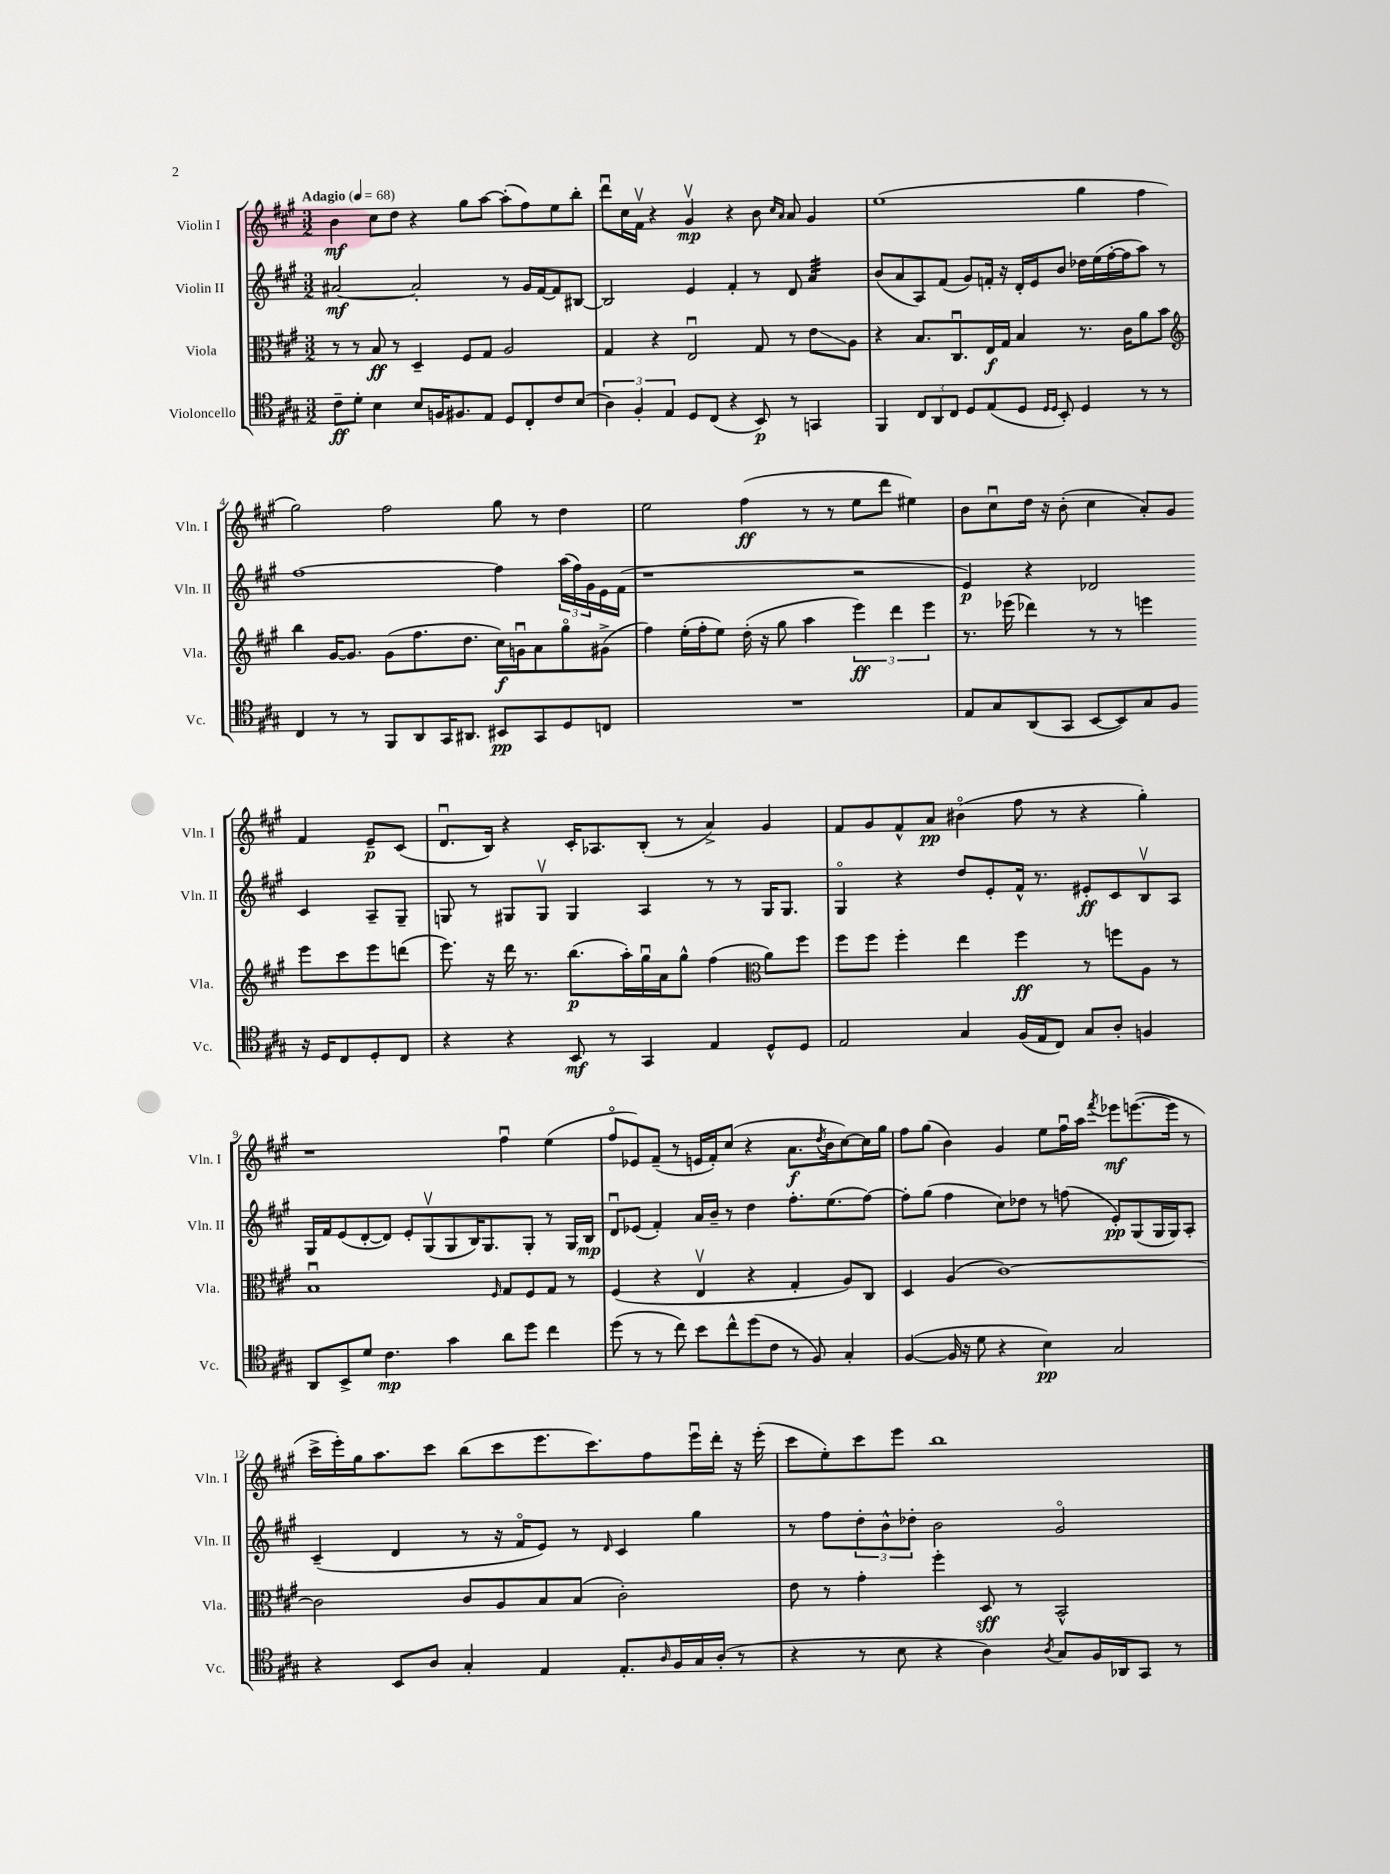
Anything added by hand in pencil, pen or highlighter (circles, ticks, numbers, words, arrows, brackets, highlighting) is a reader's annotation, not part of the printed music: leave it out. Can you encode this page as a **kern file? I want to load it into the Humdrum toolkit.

**kern	**kern	**kern	**kern
*staff4	*staff3	*staff2	*staff1
*clefC4	*clefC3	*clefG2	*clefG2
*k[f#c#g#]	*k[f#c#g#]	*k[f#c#g#]	*k[f#c#g#]
*M3/2	*M3/2	*M3/2	*M3/2
*MM68	*MM68	*MM68	*MM68
8c#~	8r	[2a#	4b
8d'	8r	.	.
4B	8B	.	8cc#
.	8r	.	8dd
8B	4D~	2a#']	4r
16F	.	.	.
8.F#	.	.	.
.	8F#	.	8gg#
8E	8G#	.	[8aa
8D	2A	8r	(8aa']
8C#'	.	16g#	8ff#)
.	.	[16f#	.
8c#	.	8f#]	8ee
(8B	.	[8B#	8bb'
=	=	=	=
6A)	4G#	2B#]	8dddu
.	.	.	16cc#
6F#'	.	.	.
.	.	.	16f#v
.	4r	.	4r
6E	.	.	.
8D	2Eu	4e	4g#v
(8C#	.	.	.
4r	.	4f#'	4r
8BB)	8G#	8r	8b
.	.	.	16qqcc#
.	.	.	16qqa
8r	8r	8d	8a
4GG	8e	4a	4g#
.	8A	.	.
=	=	=	=
4FF#	4r	(8b	(1ee
.	.	8a	.
12C#	8.B	8A)	.
12AA	.	.	.
.	.	(8f#	.
12C#	.	.	.
.	8.C#u	.	.
8D	.	8g#)	.
(8E	16E	16f'	.
.	16G#	16r	.
8D	4B	16d'	.
.	.	16e	.
16qqD	.	.	.
16qqD	.	.	.
8BB')	.	8b	.
4D	8.r	16dd-	4gg#
.	.	(16ee	.
.	.	[16ff#'	.
.	16c#	16ff#]	.
8r	8a	8aa)	4ff#
8r	8b	8r	.
=	=	=	=
*	*clefG2	*	*
4C#	4bb	[1ff#	2gg#)
8r	[16g#	.	.
.	8.g#]	.	.
8r	.	.	.
8FF#	(8g#	.	2ff#
8AA	8.ff#	.	.
16GG#	.	.	.
8.AA#	8.dd	.	.
8BB#	16cc#)	4ff#]	8gg#
.	16gu	.	.
8GG#	8a	.	8r
8D	8gg#o	(24aa	4dd
.	.	24ff#)	.
.	.	24g#	.
8C	(8g#^	16e	.
.	.	(16f#	.
=	=	=	=
1.r	4ff#)	1r	2ee
.	(16ee'	.	.
.	16ff#'	.	.
.	8ee)	.	.
.	(16dd'	.	(4ff#
.	16r	.	.
.	8gg#	.	.
.	4aa	.	8r
.	.	.	8r
.	6eee)	2r	8ee
.	.	.	8ddd
.	6ddd	.	.
.	.	.	4ee#)
.	6eee	.	.
=	=	=	=
8E	8.r	4e)	8b
8G#	.	.	8cc#u
.	(16eee-	.	.
(8AA	4ddd-)	4r	16dd
.	.	.	16r
8GG#	.	.	(8b'
[8BB	8r	2d-	4cc#
8BB])	8r	.	.
8G#	4eee	.	8a')
8F#	.	.	8g#
16r	8eee	4c#	4f#
16D	.	.	.
8C#	8ccc#	.	.
8D'	8eee	8A~	8e~
8C#	(8ddd	8G#~	(8c#
=	=	=	=
4r	8.eee)	8G	8.du
.	.	8r	.
.	16r	.	16B)
4r	16ddd	8G#	4r
.	8.r	.	.
.	.	8G#v	.
8BB	(8.bb	4G#	16c#'
.	.	.	8.A-
8r	.	.	.
.	16aa')	.	.
4GG#	16gg#u	4A	(8B'
.	16a	.	.
.	8gg#^^	.	8r
4E	(4ff#	8r	4a^)
.	.	8r	.
*	*clefC3	*	*
8D^^	8a)	16G#	4g#
.	.	8.G#	.
8D	8ff#	.	.
=	=	=	=
2E	8ff#	4G#o	8f#
.	8ff#	.	8g#
.	4ff#'	4r	8f#^^
.	.	.	8a
4G#	4ee	8dd	(4b#o
.	.	8e'	.
(16F#	4ff#	16f#^^	8ff#
16E	.	8.r	.
8C#)	.	.	8r
8G#	8r	8e#'	4r
8A'	8ff	8c#	.
4F	8A	8Bv	4gg#')
.	8r	8A	.
=	=	=	=
8AA	1Bu	16G#	1r
.	.	16f#	.
8BB^	.	(8e	.
8d	.	[8d'	.
4.c#	.	8d])	.
.	.	8e'	.
.	.	(8G#v	.
4g#	.	8G#	.
.	.	16B)	.
.	.	8.G#	.
.	16qqF#	.	.
8a	8G#	.	4ff#u
8dd	8F#	8G#'	.
4cc#	8G#	8r	(4ee
.	8r	16G#	.
.	.	16B	.
=	=	=	=
(8dd	(4F#	8du	8ff#o
8r	.	(8e-	8e-)
8r	4r	4f#')	(8f#~
8cc#)	.	.	8r
8b	4Ev	16a	16e
.	.	16b~	16f#')
8cc#^^	.	8r	(8cc#
(8dd	4r	4dd	4r
8c#	.	.	.
8r	4G#'	8.ff#'	8.a
8F#)	.	.	.
.	.	.	8qdd
.	.	(8.ee	16b
4G#'	8A)	.	[8cc#)
.	8C#	[8ff#)	16cc#]
.	.	.	16gg#
=	=	=	=
([4F#	4D	8ff#']	8ff#
.	.	(8gg#	(8gg#
16F#]	(4A	4ff#	4b)
16r	.	.	.
8d	.	.	.
4r	[1c#)	8cc#)	4g#
.	.	8dd-	.
4B)	.	8r	8ee
.	.	(8ff	16ff#u
.	.	.	16aa
.	.	.	8qfff#
2G#	.	8e')	8eee-
.	.	(8G#	([8.eee
.	.	16G#	.
.	.	16G#)	16eee]
.	.	8A'	8r
=	=	=	=
4r	2c#]	(4c#~	16ccc#^
.	.	.	16eee')
.	.	.	16gg#
.	.	.	8.aa
8BB	.	4d	.
8A	.	.	8ccc#
4G#'	8c#	8r	(8bb
.	8A	16r	8ccc#
.	.	16f#o	.
4E	8B	8e)	8.eee
.	(8B	8r	.
.	.	.	8.ccc#)
.	.	16qqd	.
8.E'	2c#')	4c#	.
.	.	.	8ff#
16qqA	.	.	.
16F#	.	.	.
16G#	.	4gg#	16eeeu
(16A'	.	.	16ddd'
8r	.	.	16r
.	.	.	(16eee'
=	=	=	=
4r	8e	8r	8ccc#
.	8r	8ff#	8ee')
8r	4g#'	12dd'	8ccc#
.	.	12b^^	.
8B	.	.	8eee
.	.	12dd-'	.
4r	4ff#'	2b	1bb
4A)	8D	.	.
.	8r	.	.
8qA	.	.	.
8G#	2BB^^	2g#o	.
16F#	.	.	.
16AA-	.	.	.
8GG#	.	.	.
8r	.	.	.
==	==	==	==
*-	*-	*-	*-
